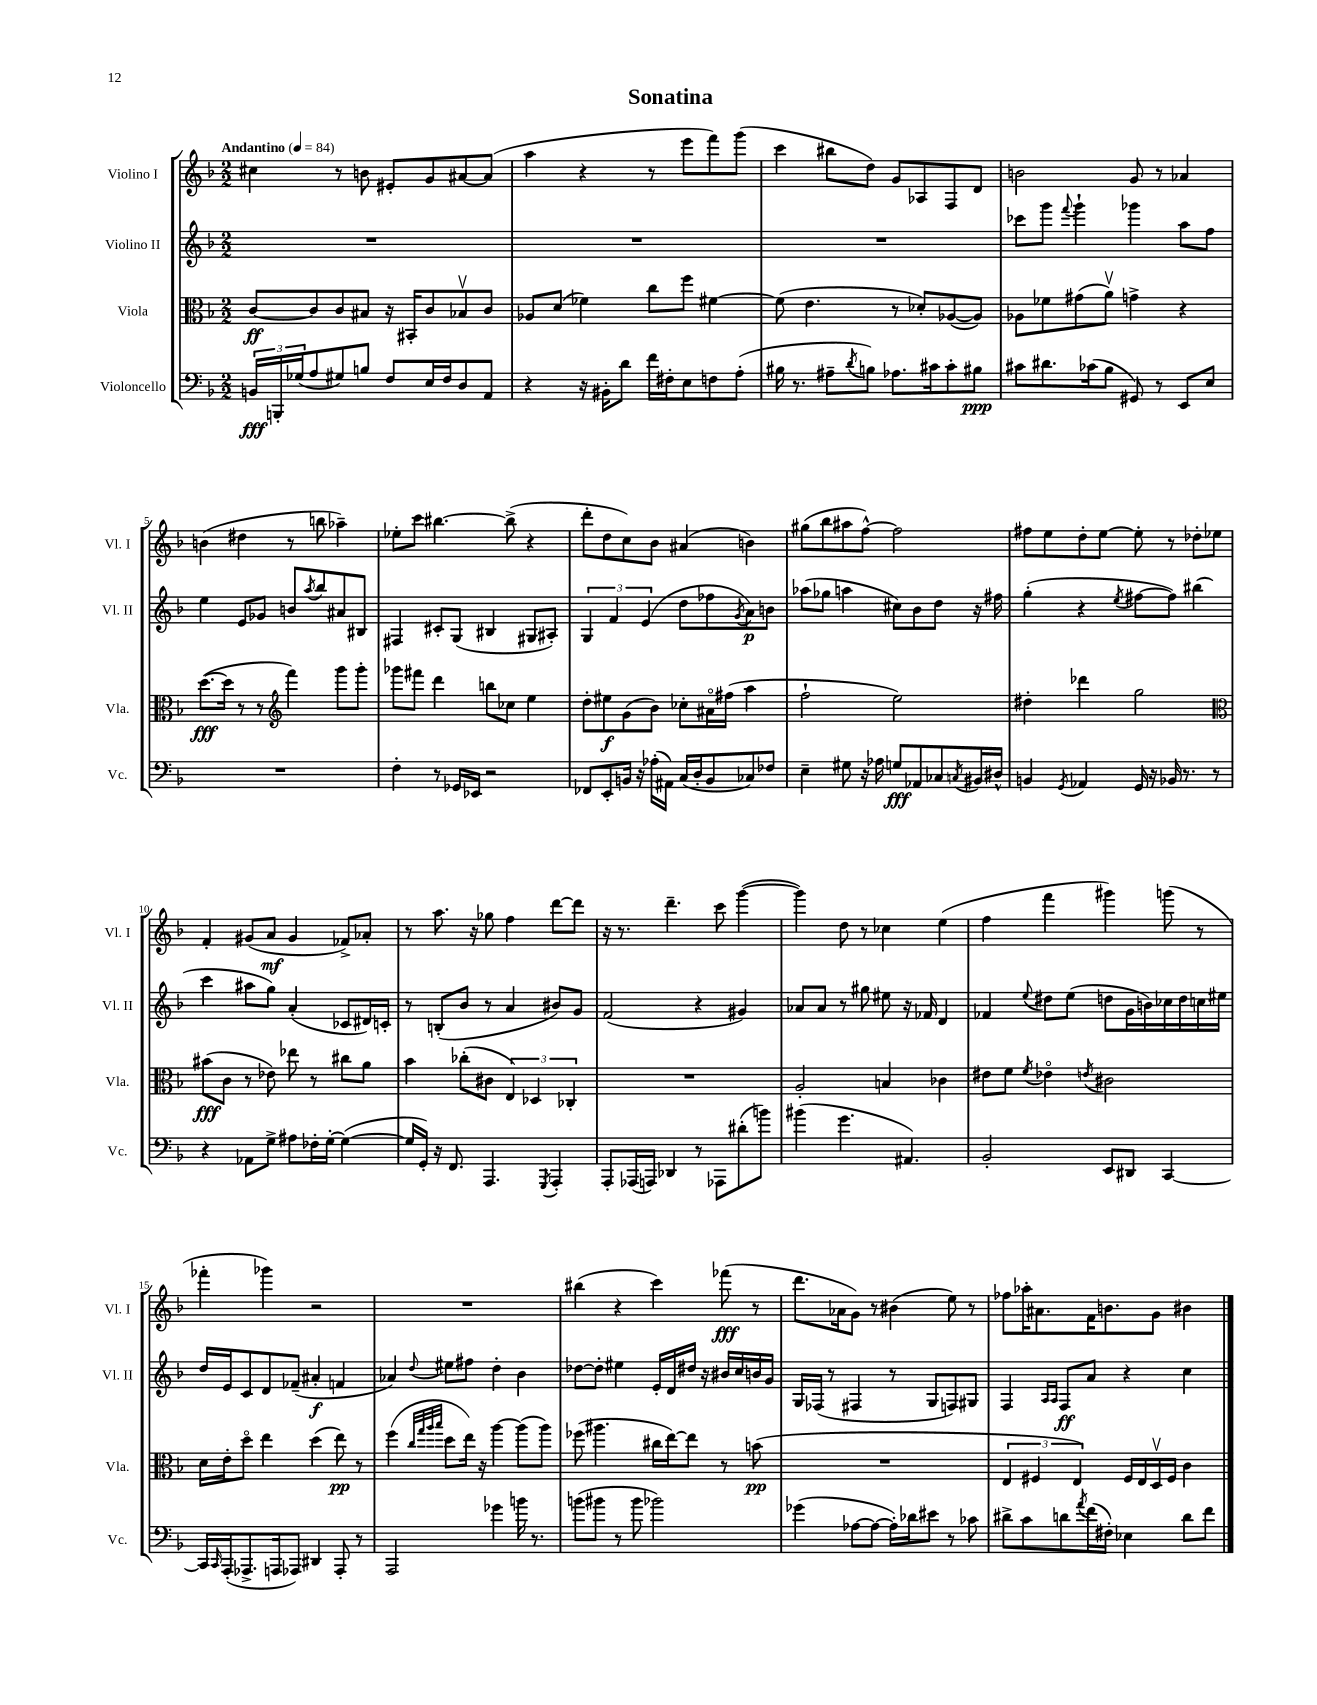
\header { title = "Sonatina" }
<<
\new StaffGroup <<
\new Staff = "s0" \with { instrumentName = "Violino I" shortInstrumentName = "Vl. I" } {
    \clef treble \key f \major \numericTimeSignature \time 2/2 \tempo "Andantino" 4 = 84
    cis''4 r8 b'8 eis'8-. g'8 ais'8~ ais'8( |
    a''4 r4 r8 e'''8 f'''8) g'''8( |
    c'''4 bis''8 d''8) g'8 aes8 f8 d'8 |
    b'2 g'8 r8 aes'4 |
    b'4( dis''4 r8 b''8 aes''4--) |
    ees''8-. c'''8 bis''4.~ bis''8->( r4 |
    d'''8-. d''8 c''8) bes'8 ais'4( b'4) |
    gis''8( bes''8 ais''8 f''8~-^) f''2 |
    fis''8 e''8 d''8-. e''8~ e''8-. r8 des''8-. ees''8 |
    f'4-. gis'8( a'8\mf gis'4 fes'8->) aes'8-. |
    r8 a''8. r16 ges''8 f''4 d'''8~ d'''8 |
    r16 r8. d'''4.-- c'''8 g'''4~( |
    g'''4) d''8 r8 ces''4 e''4( |
    f''4 f'''4 gis'''4) g'''8( r8 |
    fes'''4-. ges'''4) r2 |
    R1 |
    bis''4( r4 c'''4) fes'''8\fff( r8 |
    d'''8. aes'16 g'8) r8 bis'4( e''8) r8 |
    fes''8 aes''16-. ais'8. f'16 b'8. g'8 bis'4 \bar "|." |
}
\new Staff = "s1" \with { instrumentName = "Violino II" shortInstrumentName = "Vl. II" } {
    \clef treble \key f \major \numericTimeSignature \time 2/2
    R1 |
    R1 |
    R1 |
    ces'''8 g'''8 \appoggiatura { f'''8 } g'''4-! ges'''4 a''8 f''8 |
    e''4 e'8 ges'8 b'8 \acciaccatura { a''8 } bes''8 ais'8 bis8 |
    fis4 cis'8-. g8( bis4 gis8 ais8-.) |
    \tuplet 3/2 { g4 f'4 e'4( } d''8 fes''8 \acciaccatura { g'8 } a'8\p) b'8 |
    aes''8( ges''8 a''4 cis''8) bes'8 d''8 r16 fis''16 |
    g''4-.( r4 \acciaccatura { e''8 } fis''8~ fis''8) bis''4( |
    c'''4 ais''8 g''8) a'4-.( ces'8 dis'16) c'16-. |
    r8 b8-.( bes'8 r8 a'4 bis'8) g'8 |
    f'2( r4 gis'4) |
    aes'8 aes'8 r8 gis''8 eis''8 r16 fes'16 d'4 |
    fes'4 \appoggiatura { e''8 } dis''8 e''8( d''8 g'16 b'16) ces''16 d''16 c''16 eis''16 |
    d''16 e'16 c'8 d'8 fes'8--( ais'4-.\f f'4 |
    aes'4) \appoggiatura { d''8 } eis''8 fis''8 d''4-. bes'4 |
    des''8~ des''8-. eis''4 e'16-. d'16 dis''16 r16 bis'16 c''16 b'16 g'16 |
    g16 fes16( r8 fis4 r8 g8 f8) gis8 |
    f4 \grace { a16 a16 } f8\ff a'8 r4 c''4 \bar "|." |
}
\new Staff = "s2" \with { instrumentName = "Viola" shortInstrumentName = "Vla." } {
    \clef alto \key f \major \numericTimeSignature \time 2/2
    c'8~\ff c'8 c'8 bis8 r16 bis,16-. c'8 bes8\upbow c'8 |
    aes8 d'8( fes'4) c''8 f''8 fis'4~ |
    fis'8( e'4. r8 des'8-.) aes8~( aes8) |
    aes8 fes'8 gis'8( a'8\upbow) g'4-> r4 |
    d''8.~\fff( d''16 r8 r8 \clef treble f'''4) g'''8 g'''8-. |
    ges'''8 fis'''8 d'''4 b''8 ces''8 e''4 |
    d''8-. eis''8\f g'8( bes'8) ces''8-. ais'16\flageolet fis''16( a''4 |
    f''2-! e''2) |
    dis''4-. des'''4 g''2 |
    \clef alto bis'8\fff( c'8 r8 ees'8) ees''8 r8 cis''8 a'8 |
    bes'4 ces''8-.( cis'8 \tuplet 3/2 { e4) des4 ces4-. } |
    R1 |
    a2-. b4 ces'4 |
    eis'8 f'8 \acciaccatura { f'8 } ees'4\flageolet \acciaccatura { e'8 } cis'2 |
    d'16 e'16-. d''8\flageolet e''4 d''4( e''8\pp) r8 |
    f''4( \grace { c''32 g''32 a''32 bes''32 } d''8 e''16) r16 a''4~ a''8( a''8) |
    fes''8( ais''4. cis''16 e''16~) e''8 r8 b'8\pp( |
    R1 |
    \tuplet 3/2 { e4 fis4 e4) } fis16 e16 d16\upbow fis16 c'4 \bar "|." |
}
\new Staff = "s3" \with { instrumentName = "Violoncello" shortInstrumentName = "Vc." } {
    \clef bass \key f \major \numericTimeSignature \time 2/2
    \tuplet 3/2 { b,16\fff b,,16-. ges16( } a8 gis8) b8 f8 e16 f16 d8 a,8 |
    r4 r16 bis,16-. d'8 f'16 fis16-. e8 f8 a8-.( |
    bis16 r8. ais8-- \acciaccatura { d'8 } b8) aes8. cis'16 cis'8-. bis8\ppp |
    cis'8 dis'8. ces'16( bes8 gis,8) r8 e,8 e8 |
    R1 |
    f4-. r8 ges,16 ees,16 r2 |
    fes,8 e,8-. b,16 r16 aes16-.( ais,16) c16( d16-. b,8 ces8) fes8 |
    e4-- gis8 r16 aes16 g8\fff aes,8 ces8 \acciaccatura { c8 } bis,16 dis16-^ |
    b,4 \acciaccatura { g,8 } aes,4 g,16 r16 bes,16 r8. r8 |
    r4 aes,8 g8-> ais8 fes16-. g16~-. g4~( |
    g16 g,16-.) r16 f,8. a,,4. \acciaccatura { g,,8 } a,,4-. |
    a,,8-. aes,,16( a,,16) des,4 r8 aes,,8 dis'8-.( b'8) |
    bis'4( g'4. ais,4.) |
    bes,2-. e,8 dis,8 c,4~ |
    c,16 \grace { c,16 } a,,16-.( aes,,8.-> a,,16 aes,,8) dis,4 aes,,8-. r8 |
    a,,2 ges'4 b'16 r8. |
    b'8( bis'8 r8 bis'8 bes'2) |
    ges'4( aes8~ aes8~ aes16-.) des'16 eis'8 r8 ces'8 |
    dis'8-> c'8 d'8 \acciaccatura { a'8 } f'16( fis16-.) ees4 d'8 f'8 \bar "|." |
}
>>
>>
